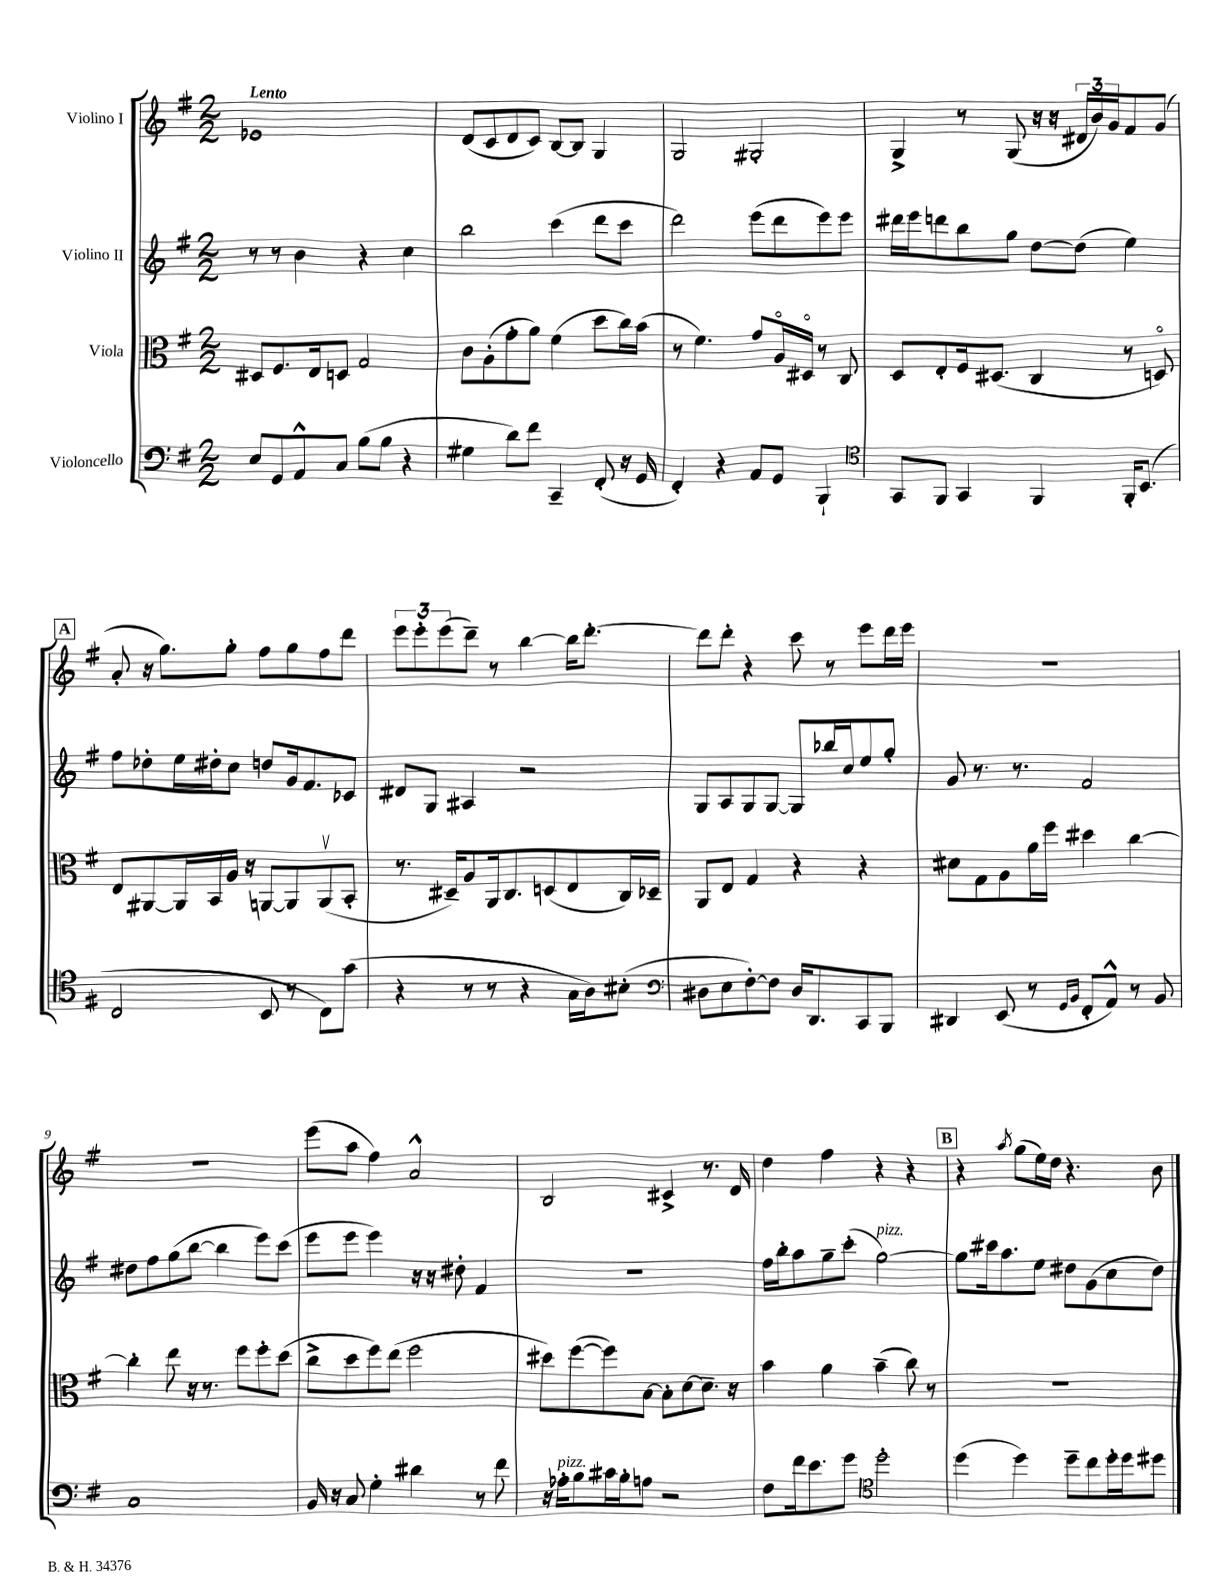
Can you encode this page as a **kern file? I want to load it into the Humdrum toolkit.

**kern	**kern	**kern	**kern
*staff4	*staff3	*staff2	*staff1
*clefF4	*clefC3	*clefG2	*clefG2
*k[f#]	*k[f#]	*k[f#]	*k[f#]
*M2/2	*M2/2	*M2/2	*M2/2
8E	8D#	8r	1e-
8GG	8.F#	8r	.
8AA^^	.	4b	.
.	16E	.	.
8C	8D	.	.
(8B	2G	4r	.
8B	.	.	.
4r	.	4cc	.
=	=	=	=
4G#	8c	2bb	(8d
.	(8A'	.	8c
8d)	8g'	.	8d
8f#	8a)	.	8c)
4CC~	(4f#	(4ccc	[8B
.	.	.	8B]
(8FF#'	8dd	8ddd	4G
16r	16cc)	8ccc	.
16GG	(16b	.	.
=	=	=	=
4FF#')	8r	2ddd)	2G
.	4.f#)	.	.
4r	.	.	.
8AA	8g	(8eee	2G#'
8GG	16Ao	8ddd	.
.	16D#o	.	.
4BBB`	8r	8eee)	.
.	8C	8eee	.
=	=	=	=
*clefC4	*	*	*
8GG	8D	16ddd#	4G^
.	.	16eee	.
8FF#	8E'	8ddd	.
4GG	16F#	8bb	8r
.	(8.D#	.	.
.	.	8gg	(8G
4FF#	4C	[8dd	16r
.	.	.	16r
.	.	(8dd]	24d#
.	.	.	24b)
.	.	.	24g
16FF#'	8r	4ee)	8f#
(8.BB	.	.	.
.	8Do)	.	(8g
=	=	=	=
2C	8E	8ff#	8a'
.	[8AA#	8dd-'	16r
.	.	.	8.gg)
.	16AA#]	16ee	.
.	16BB	16dd#'	.
.	16A	8cc	8gg'
.	16r	.	.
8BB	[8AA	8dd	8ff#
8r	8AA]	16g	8gg
.	.	8.f#	.
8C)	(8AAv	.	8ff#
(8g	8BB'	8c-	8ddd
=	=	=	=
4r	8.r	8d#	12eee
.	.	.	12eee'
.	.	8G	.
.	.	.	(12eee
.	16D#~)	.	.
8r	8A	4A#	8ddd~)
8r	16AA	.	8r
.	8.C	.	.
4r	.	2r	[4bb
.	(8D	.	.
16G	8E	.	16bb]
16A)	.	.	[8.ddd'
(8B#'	16C)	.	.
.	16D-~	.	.
=	=	=	=
*clefF4	*	*	*
8D#	8AA	8G	8ddd]
8E	8E	8A	8ddd'
[8F#')	4G	8G	4r
8F#]	.	[8G	.
16D#	4r	8G]	8ccc
8.DD	.	.	.
.	.	16bb-	8r
.	.	16cc	.
8CC	4r	8ee	8eee
8BBB	.	8gg'	16ddd
.	.	.	16eee
=	=	=	=
4DD#	8d#	8g	1r
.	8G	8.r	.
(8EE	8A	.	.
.	.	8.r	.
8r	16a	.	.
.	16ff#	.	.
16qqGG	.	.	.
16qqBB	.	.	.
8FF#'	4dd#	2f#	.
8AA^^)	.	.	.
8r	[4cc	.	.
8BB	.	.	.
=	=	=	=
1C	4cc']	8dd#	1r
.	.	8ff#	.
.	8ee	(8gg	.
.	16r	[8bb	.
.	8.r	.	.
.	.	4bb]	.
.	8ff#	.	.
.	8ff#'	8eee)	.
.	(8dd	(8ccc	.
=	=	=	=
16BB	8cc^	8eee	(8eee
16r	.	.	.
8C	8dd	8eee	8aa
4G'	8ff#)	4eee)	4ff#)
.	(8ee	.	.
4d#	2ff#	16r	2a^^
.	.	16r	.
.	.	8dd#'	.
8r	.	4f#	.
8f#	.	.	.
=	=	=	=
16r	8dd#)	1r	2B
16A-'	.	.	.
8B	([8ff#	.	.
16c#	8ff#])	.	.
16B'	.	.	.
8A	[8B	.	.
2r	8B']	.	4c#^
.	[8d	.	.
.	8.d~]	.	8.r
.	16r	.	16d
=	=	=	=
8F#	4b	16ff#	4dd
.	.	16bb'	.
16f#	.	8aa	.
8.e	.	.	.
.	4a	8gg~	4ff#
8g	.	(8ccc'	.
*clefC4	*	*	*
2dd'	(4b~	[2gg)	4r
.	8cc)	.	4r
.	8r	.	.
=	=	=	=
(4dd	1r	8gg]	4r
.	.	16ccc#	.
.	.	8.aa	.
.	.	.	8qaa
4dd)	.	.	(8gg
.	.	8ee	16ee)
.	.	.	16dd
8dd~	.	8dd#	4.r
8cc	.	(8g	.
16dd'	.	8cc	.
16dd	.	.	.
8dd#	.	8dd#)	8b
==	==	==	==
*-	*-	*-	*-
